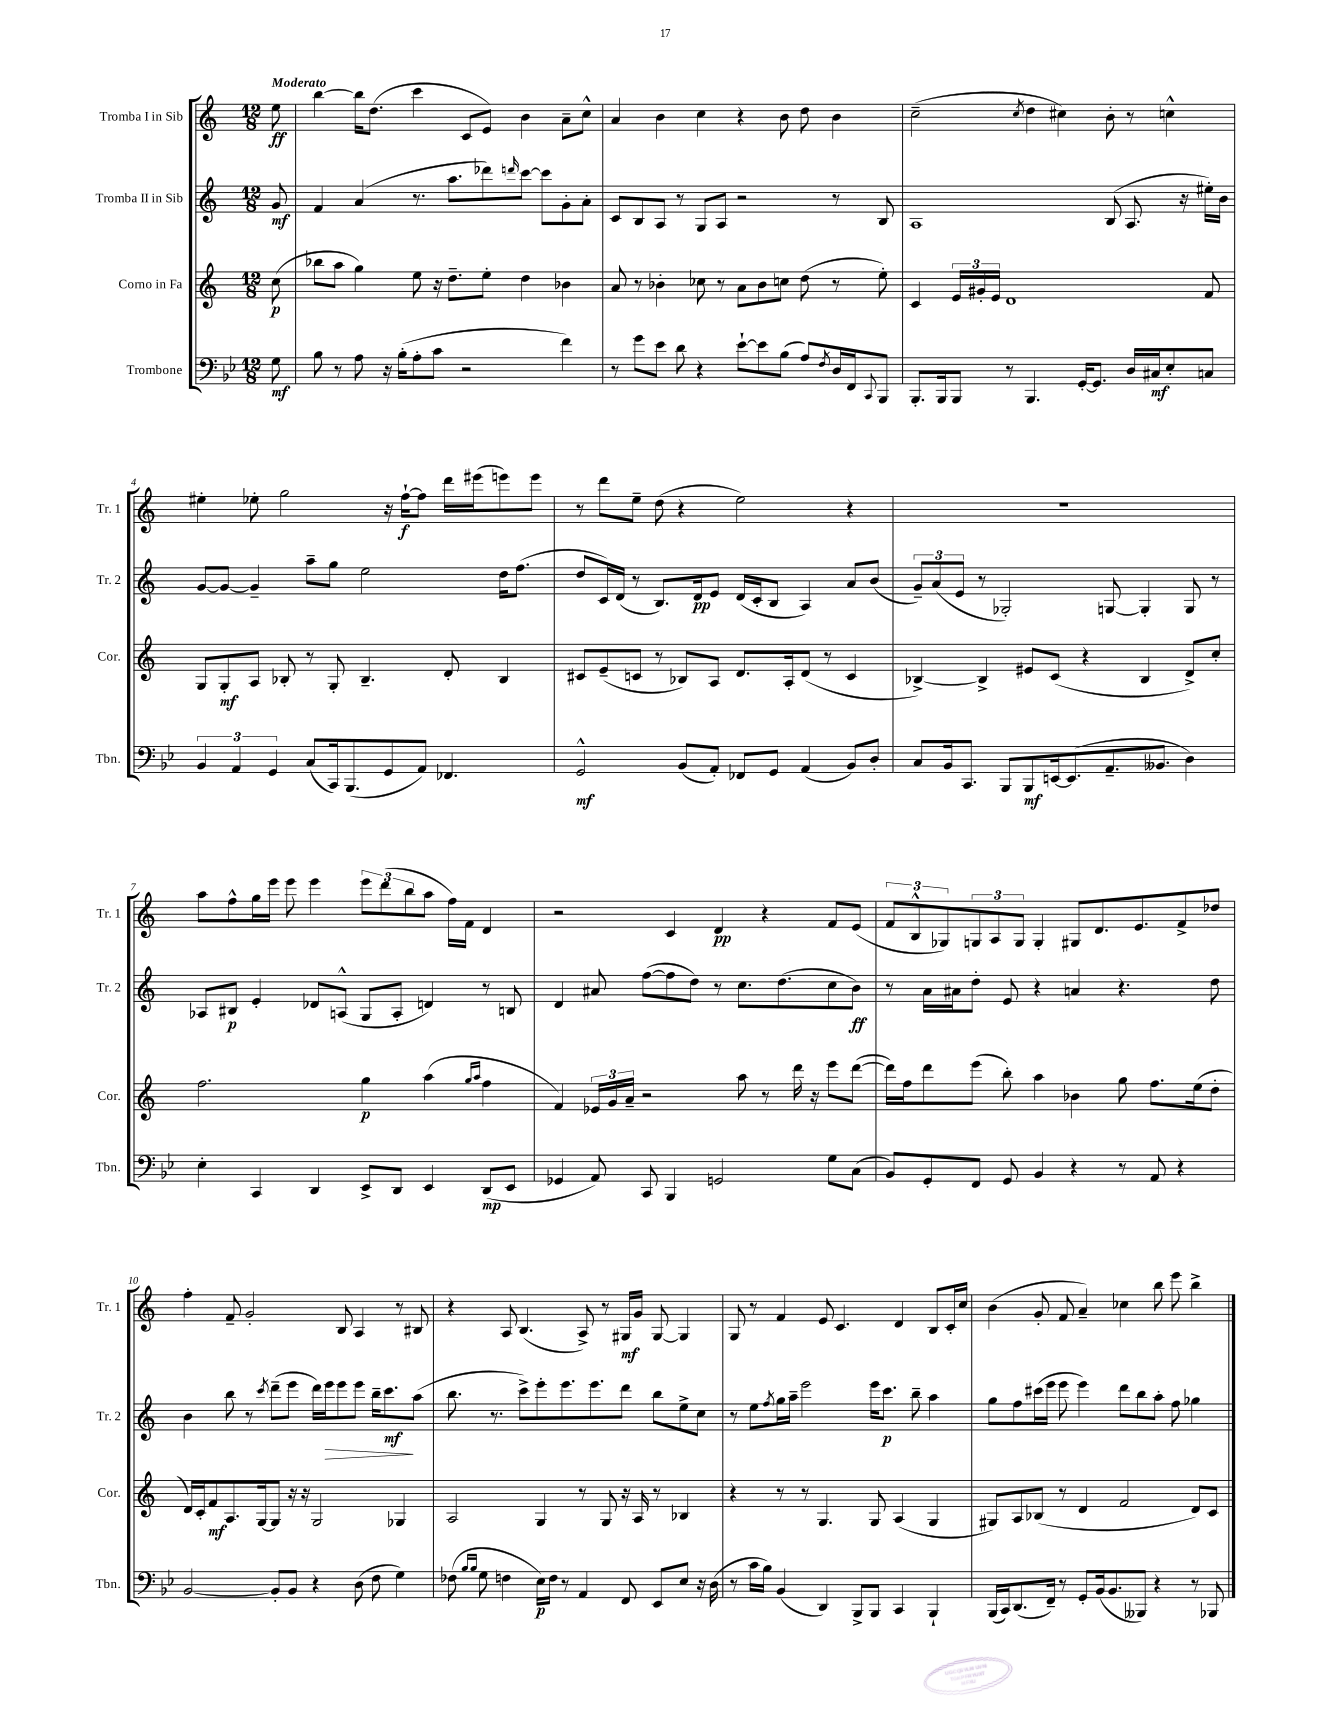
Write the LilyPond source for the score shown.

<<
\new StaffGroup <<
\new Staff = "s0" \with { instrumentName = "Tromba I in Sib" shortInstrumentName = "Tr. 1" } {
    \clef treble \key c \major \numericTimeSignature \time 12/8 \partial 8 \tempo "Moderato"
    e''8\ff |
    b''4~ b''16 d''8.( c'''4 c'8 e'8) b'4 a'8-- c''8-^ |
    a'4 b'4 c''4 r4 b'8 d''8 b'4 |
    c''2--( \acciaccatura { c''8 } d''4 cis''4) b'8-. r8 c''4-^ |
    eis''4-. ees''8-. g''2 r16 f''16~-!\f f''8 d'''16 eis'''16( e'''8) e'''8 |
    r8 d'''8 e''8-- d''8( r4 e''2) r4 |
    r1. |
    a''8 f''8-^ g''16 e'''16 e'''8 e'''4 \tuplet 3/2 { e'''8 d'''8( b''8 } a''8 f''16) f'16 d'4 |
    r2 c'4 d'4\pp r4 f'8 e'8( |
    \tuplet 3/2 { f'8 b8-^ ges8) } \tuplet 3/2 { g8 a8 g8 } g4-. gis8 d'8. e'8. f'8-> des''8 |
    f''4-. f'8-- g'2-. b8 a4 r8 bis8 |
    r4 a8 b4.( a8->) r8 gis16\mf g'16 gis8~ gis4 |
    g8 r8 f'4 e'8 c'4. d'4 b8 c'16-. c''16 |
    b'4( g'8-. f'8 a'4--) ces''4 b''8 e'''8 b''4-> \bar "|." |
}
\new Staff = "s1" \with { instrumentName = "Tromba II in Sib" shortInstrumentName = "Tr. 2" } {
    \clef treble \key c \major \numericTimeSignature \time 12/8 \partial 8
    g'8\mf |
    f'4 a'4( r8. a''8. des'''8) \grace { d'''16 } c'''8~ c'''8 g'8-. a'8-. |
    c'8 b8 a8 r8 g8 a8 r2 r8 b8 |
    a1 b8( a8. r16 eis''16-.) b'16 |
    g'8~ g'8~ g'4-- a''8-- g''8 e''2 d''16 f''8.( |
    d''8 c'16) d'16( r8 b8.) d'16\pp e'8 d'16( c'16-. b8 a4) a'8 b'8( |
    \tuplet 3/2 { g'8--) a'8( e'8 } r8 ges2-.) g8~ g4-. g8 r8 |
    aes8 bis8\p e'4-. des'8 a8-^( g8 a8-. d'4) r8 b8 |
    d'4 ais'8 f''8~( f''8 d''8) r8 c''8. d''8.( c''8 b'8\ff) |
    r8 a'16 ais'16 d''8-. e'8 r4 a'4 r4. d''8 |
    b'4 b''8 r8 \acciaccatura { c'''8 } d'''8--( e'''8 d'''16) e'''16\> e'''8 e'''8 b''16-- c'''8.\mf\! a''8( |
    b''8. r8. c'''8->) e'''8-. e'''8. e'''8. d'''8 b''8 e''8-> c''8 |
    r8 e''8 \acciaccatura { f''8 } g''16 a''16-- e'''2 e'''16 c'''8.\p b''8-- a''4 |
    g''8 f''8 cis'''16( e'''16 e'''8 e'''4) d'''8 b''8 a''8-. f''8 ges''4 \bar "|." |
}
\new Staff = "s2" \with { instrumentName = "Corno in Fa" shortInstrumentName = "Cor." } {
    \clef treble \key c \major \numericTimeSignature \time 12/8 \partial 8
    c''8\p( |
    bes''8 a''8 g''4) e''8 r16 d''8.-- e''8-. d''4 bes'4 |
    a'8 r8 bes'4-. ces''8 r8 a'8 bes'8 c''8 d''8( r8 e''8-.) |
    c'4 \tuplet 3/2 { e'16 gis'16-. e'16 } d'1 f'8 |
    g8 g8-.\mf a8 bes8-. r8 g8-. bes4.-- d'8-. bes4 |
    cis'8 e'8--( c'8 r8 bes8) a8 d'8. a16-. d'8( r8 c'4 |
    bes4~->) bes4-> eis'8 c'8( r4 bes4 d'8->) c''8-. |
    f''2. g''4\p a''4( \grace { g''16 a''16 } f''4 |
    f'4) \tuplet 3/2 { ees'16 g'16 a'16-- } r2 a''8 r8 d'''16 r16 e'''8 d'''8~( |
    d'''16) f''16 d'''8 e'''8( b''8-.) a''4 bes'4 g''8 f''8. e''16( d''8-. |
    d'16) c'16-. f'8\mf a8. g16~ g8 r16 r16 g2 ges4 |
    a2 g4 r8 g8 r16 a16 r8 bes4 |
    r4 r8 r8 g4. g8 a4( g4 |
    gis8) a8 bes8( r8 d'4 f'2 d'8) c'8 \bar "|." |
}
\new Staff = "s3" \with { instrumentName = "Trombone" shortInstrumentName = "Tbn." } {
    \clef bass \key bes \major \numericTimeSignature \time 12/8 \partial 8
    g8\mf |
    bes8 r8 a8 r16 bes16-.( a8-. c'8 r2 f'4) |
    r8 g'8 ees'8 d'8 r4 ees'8~-! ees'8 bes8( a8) \acciaccatura { f8 } d16 f,16 \appoggiatura { c,8 } bes,,8 |
    bes,,8.-. bes,,16 bes,,8 r8 bes,,4. g,16~-. g,8. d16 cis16\mf ees8-. c8 |
    \tuplet 3/2 { bes,4 a,4 g,4 } c8( c,16) bes,,8.( g,8 a,8) fes,4. |
    g,2-^\mf bes,8( a,8-.) fes,8 g,8 a,4( bes,8) d8-. |
    c8 bes,16 c,8. bes,,8 bes,,8\mf e,16~ e,8.( a,8.-- beses,8. d4) |
    ees4-. c,4 d,4 ees,8-> d,8 ees,4 d,8\mp( ees,8 |
    ges,4 a,8) c,8 bes,,4 g,2 g8 c8( |
    bes,8) g,8-. f,8 g,8 bes,4 r4 r8 a,8 r4 |
    bes,2~ bes,8-. bes,8 r4 d8( f8 g4) |
    fes8( \grace { bes16 bes16 } g8 f4 ees16\p) f16 r8 a,4 f,8 ees,8 ees8 r16 d16( |
    r8 c'16 bes16) bes,4( d,4) bes,,8-> bes,,8 c,4 bes,,4-! |
    bes,,16( c,16) d,8.( f,16--) r8 g,8-. bes,16( bes,8. beses,,8) r4 r8 bes,,8 \bar "|." |
}
>>
>>
